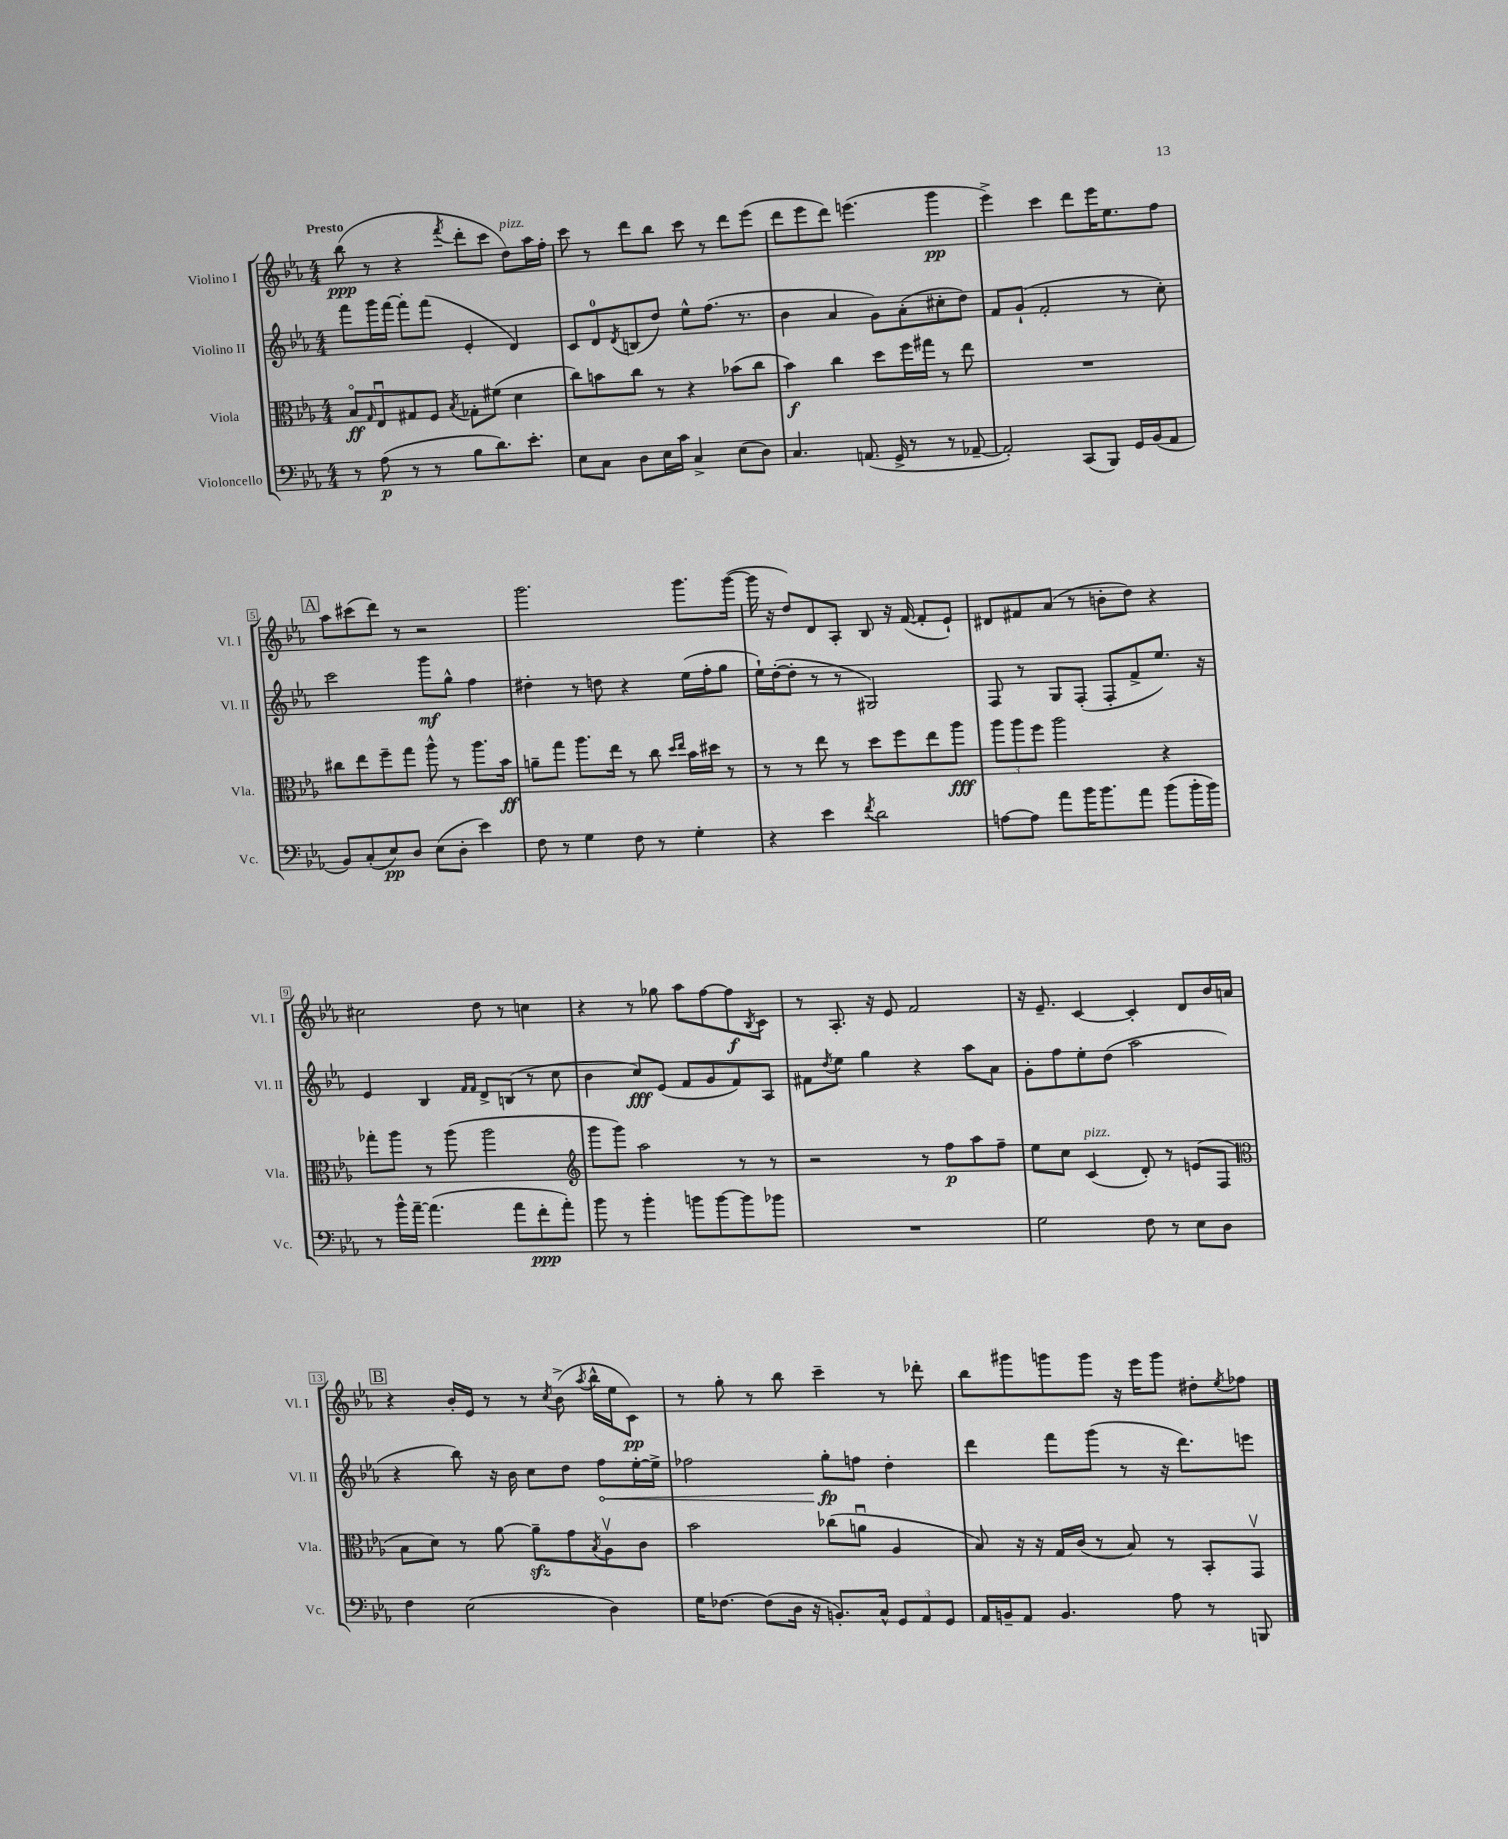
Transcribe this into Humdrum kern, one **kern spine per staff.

**kern	**kern	**kern	**kern
*staff4	*staff3	*staff2	*staff1
*clefF4	*clefC3	*clefG2	*clefG2
*k[b-e-a-]	*k[b-e-a-]	*k[b-e-a-]	*k[b-e-a-]
*M4/4	*M4/4	*M4/4	*M4/4
8r	8B-o	8fff	(8bb-
.	16qqG	.	.
(8A-	8E-u	16ggg	8r
.	.	[16fff	.
8r	8G#	8fff']	4r
8r	8F	(8fff	.
.	8qB-	.	8qfff
8B-	8G-'	4e-'	8ddd'
8.d)	(8f#	.	8ccc
.	4d	4d)	8dd)
8.e-'	.	.	.
.	.	.	16aa-
.	.	.	16ff'
=	=	=	=
8E-	8cc)	8c	8ccc
8C	8b	8d	8r
.	.	8qd	.
8D	8cc	(8B	8ddd
16E-	8r	8dd)	8bb-
16c	.	.	.
4C^	4r	8ee-^^	8ccc
.	.	(8.ff	8r
(8E-	(8b-	.	8ddd
.	.	8.r	.
8D)	8cc	.	(8eee-
=	=	=	=
4.C	4b-)	4b-	8ddd
.	.	.	8eee-
.	4cc	4a-	8ddd)
(8.AA	.	.	(4.eee
.	8dd	8g)	.
16GG^	.	.	.
8r	16ff	(8a-'	.
.	16gg#	.	.
8r	8r	8cc#'	4ggg
[8AA-~	8ee-	8dd)	.
=	=	=	=
2AA-'])	1r	8f	4eee-^)
.	.	(8g`	.
.	.	2f'	4ccc
(8CC	.	.	8ddd
8BBB-)	.	.	16eee-
.	.	.	8.ee-
16GG	.	8r	.
(16BB-	.	.	.
8AA-	.	8cc')	8ff
=	=	=	=
8BB-)	8cc#	2ccc	8aa-
(8C'	8ee-	.	(8ccc#
8E-)	8ff~	.	8ddd)
8D	8gg	.	8r
(8E-	8aa-^^	8ggg	2r
8D'	8r	8gg^^	.
4e-)	8.aa-	4ff	.
.	16b-	.	.
=	=	=	=
8F	8a~	4dd#'	2.ggg
8r	8gg	.	.
4G	8.aa-	8r	.
.	.	8dd	.
.	16ee-	.	.
8F	8r	4r	.
8r	8cc	.	.
.	16qqdd	.	.
.	16qqee-	.	.
4G'	16b-	(16ee-	8.ggg
.	16dd#	16ff'	.
.	8r	8gg	.
.	.	.	([16ggg
=	=	=	=
4r	8r	16ee-`)	16ggg]
.	.	([16dd'	16r
.	8r	8dd']	8dd)
4e-	8ee-	8r	8d
.	8r	8r	8A-'
8qf	.	.	.
2d	8dd	2G#)	8B-
.	8ff	.	16r
.	.	.	([16f
.	8ee-	.	8f']
.	8aa-	.	8e-`)
=	=	=	=
[8A	12aa-	8F	8d#
.	12aa-	.	.
8A]	.	8r	8f#
.	12ff	.	.
8a-	2aa-	8G	(8a-
16b-	.	(8F'	8r
8.b-	.	.	.
.	.	8F'	8b'
8a-	.	8f^	8dd)
(8b-	4r	8.ee-)	4r
16b-'	.	.	.
16b-)	.	16r	.
=	=	=	=
8r	8gg-'	4e-	2cc#
16b-^^	8aa-	.	.
[16a-~	.	.	.
(4.a-]	8r	4B-	.
.	(8aa-	.	.
.	.	16qqf	.
.	.	16qqf	.
.	2aa-	8d^	8dd
8a-	.	(8B	8r
8f'	.	8r	4cc
8a-')	.	8cc	.
=	=	=	=
*	*clefG2	*	*
8b-	8ggg	4b-	4r
8r	8ggg)	.	.
4b-'	2aa-	8cc)	8r
.	.	(8e-	8gg-
8b	.	8f	8aa-
[8b	.	8g	[8ff
8b]	8r	8f)	8ff]
.	.	.	8qB-
8b-	8r	8A-	8c
=	=	=	=
1r	2r	8f#	8r
.	.	8qdd	.
.	.	8ee-	8.A-'
.	.	4gg	.
.	.	.	16r
.	.	.	8e-
.	8r	4r	2f
.	8ff	.	.
.	8aa-	8aa-	.
.	8ff~	8a-	.
=	=	=	=
2G	8ee-	8g'	16r
.	.	.	8.e-~
.	8cc	8ff	.
.	(4c	8ee-'	[4c
.	.	(8dd	.
8F	8d')	2aa-	4c']
8r	8r	.	.
8E-	(8e	.	8d
8D	8F	.	16b-
.	.	.	16a
=	=	=	=
*	*clefC3	*	*
4F	8B-	4r	4r
.	8d)	.	.
(2E-	8r	8bb-)	16b-'
.	.	.	16e-
.	[8a-	16r	8r
.	.	16b-	.
.	8a-~]	8cc	8r
.	.	.	8qcc
.	8g	8dd	(8b-^
.	8qB-	.	8qaa-
4D)	8A-v	8ff	16bb-^^
.	.	.	16ee-
.	8c	[16ee-'	8c)
.	.	16ee-^]	.
=	=	=	=
16G	2b-	2ff-	8r
[8.F-	.	.	.
.	.	.	8gg'
(8F-]	.	.	8r
16D	.	.	8bb-
16r	.	.	.
8.BB')	(8cc-	8gg'	4ccc~
.	8au	8ff	.
16C^^	.	.	.
12GG	4A-	4dd'	8r
12AA-	.	.	.
.	.	.	8ddd-'
12GG	.	.	.
=	=	=	=
16AA-	8B-)	4ddd	8bb-
16BB~	.	.	.
8AA-	16r	.	8ggg#
.	16r	.	.
4.BB	16G	8fff	8ggg
.	(16c	.	.
.	8r	(8ggg	8ggg
.	8B-)	8r	16r
.	.	.	16eee-
8A-	8r	16r	8ggg
.	.	8.ddd)	.
8r	8BB-'	.	8dd#'
.	.	.	8qee-
8BBB	8GGv	8eee	8ff-
==	==	==	==
*-	*-	*-	*-
